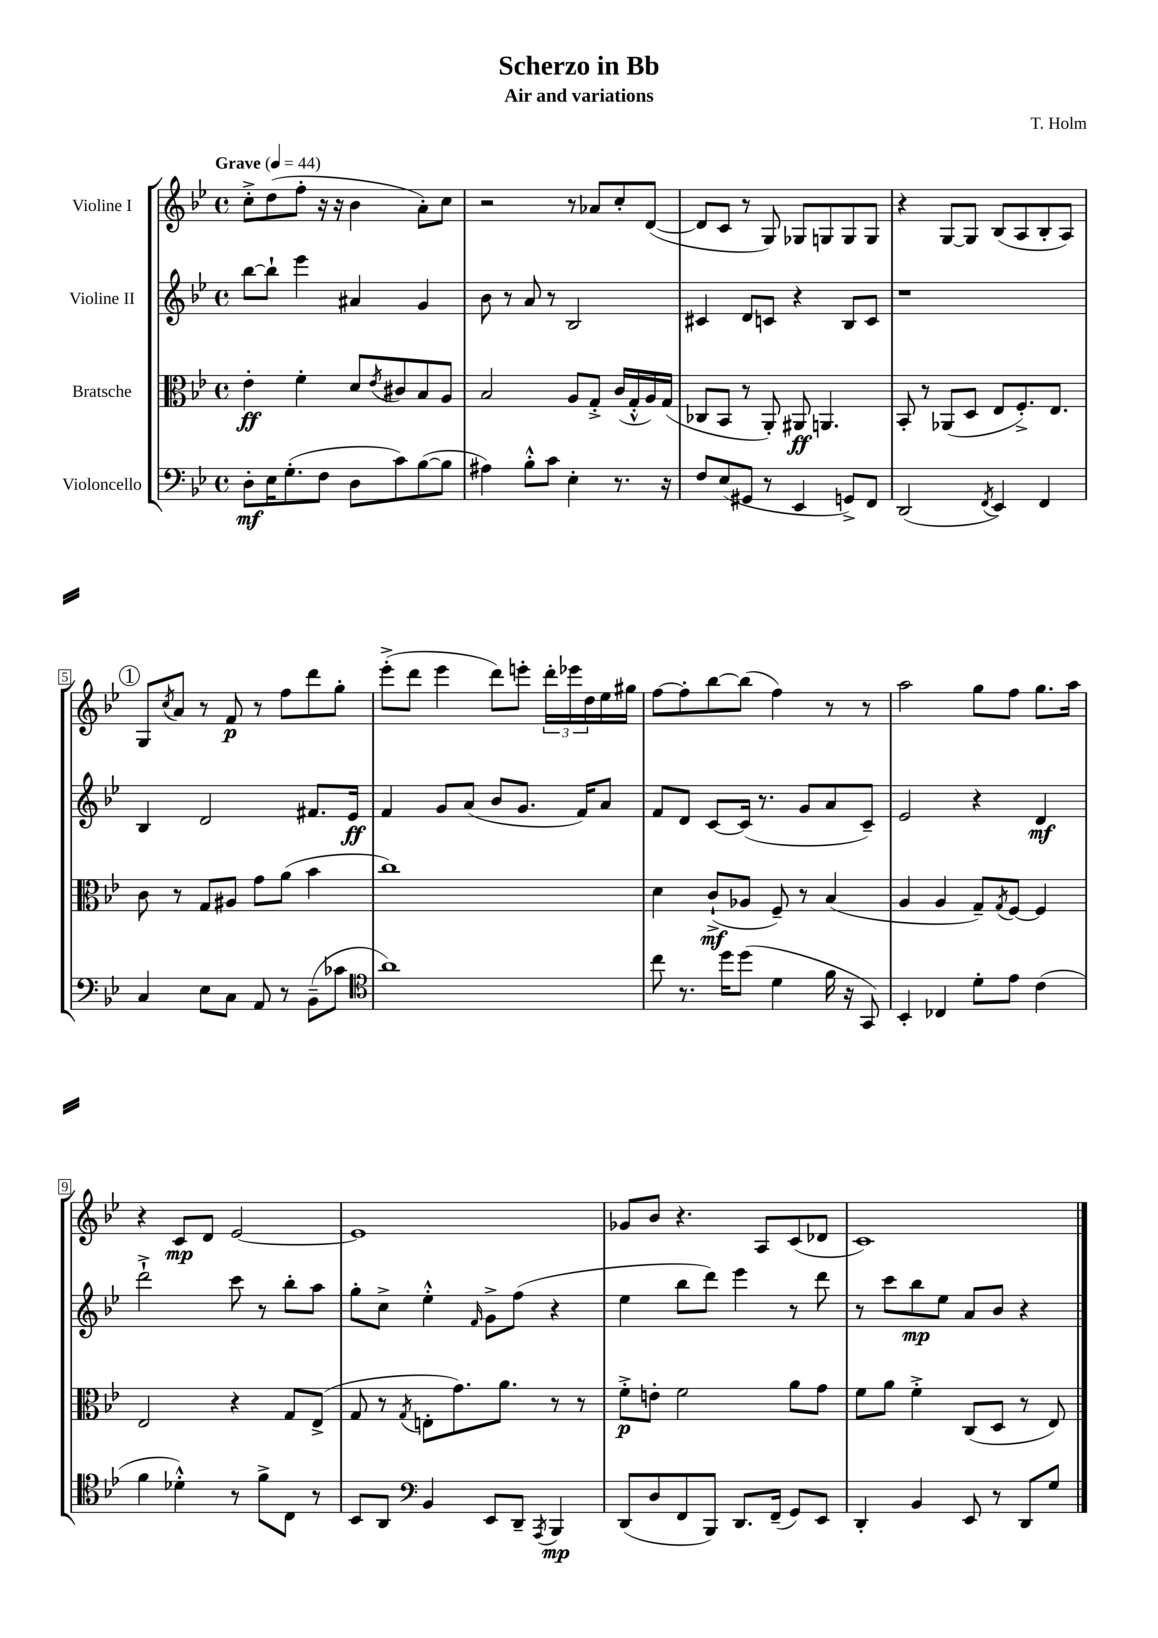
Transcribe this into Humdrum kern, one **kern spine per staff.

**kern	**kern	**kern	**kern
*staff4	*staff3	*staff2	*staff1
*clefF4	*clefC3	*clefG2	*clefG2
*k[b-e-]	*k[b-e-]	*k[b-e-]	*k[b-e-]
*M4/4	*M4/4	*M4/4	*M4/4
*met(c)	*met(c)	*met(c)	*met(c)
*MM44	*MM44	*MM44	*MM44
8D'	4e-'	[8bb-	8cc'^
16E-	.	8bb-`]	(8dd
(8.G'	.	.	.
.	4f'	4eee-	8ff'
8F	.	.	16r
.	.	.	16r
8D	8d	4a#	4b-
.	8qe-	.	.
8c)	8c#	.	.
([8B-	8B-	4g	8a')
8B-]	8A	.	8cc
=	=	=	=
4A#)	2B-	8b-	2r
.	.	8r	.
8B-'^^	.	8a	.
8c	.	8r	.
4E-'	8A	2B-	8r
.	8G'^	.	8a-
8.r	(16c	.	8cc'
.	16G'^^	.	.
.	16A)	.	([8d
16r	(16G	.	.
=	=	=	=
8F	8C-	4c#	8d]
(8E-	8BB-	.	8c
8GG#	8r	8d	8r
8r	8AA')	8c	8G)
4EE-	8AA#	4r	8G-
.	4.AA	.	8G
8GG^)	.	8B-	8G
8FF	.	8c	8G
=	=	=	=
(2DD	8BB-'	1r	4r
.	8r	.	.
.	(8AA-	.	[8G
.	8D	.	8G]
8qFF	.	.	.
4EE-)	8E-	.	(8B-
.	8.F'^)	.	8A
4FF	.	.	8B-'
.	8.E-	.	.
.	.	.	8A)
=	=	=	=
4C	8c	4B-	8G
.	.	.	8qcc
.	8r	.	8a
8E-	8G	2d	8r
8C	8A#	.	8f
8AA	8g	.	8r
8r	(8a	.	8ff
(8BB-~	4b-	8.f#	8ddd
8c-	.	.	8gg'
.	.	16e-	.
=	=	=	=
*clefC4	*	*	*
1a)	1cc)	4f	(8eee-'^
.	.	.	8ddd
.	.	8g	4eee-
.	.	(8a	.
.	.	8b-	8ddd)
.	.	8.g	8eee'
.	.	.	24ddd'
.	.	.	24eee-
.	.	16f)	.
.	.	.	24dd
.	.	8a	16ee-
.	.	.	16gg#
=	=	=	=
8cc	4d	8f	[8ff
8.r	.	8d	8ff']
.	(8c`^	[8c	[8bb-
16dd	.	.	.
(8dd	8A-	(16c]	(8bb-]
.	.	8.r	.
4d	8F~)	.	4ff)
.	8r	8g	.
16f	(4B-	8a	8r
16r	.	.	.
8GG)	.	8c~)	8r
=	=	=	=
4BB-'	4A	2e-	2aa
4C-	4A	.	.
8d'	8G~)	4r	8gg
.	8qG	.	.
8e-	[8F	.	8ff
(4c	4F]	4d	8.gg
.	.	.	16aa
=	=	=	=
4f	2E-	2ddd`^	4r
4d-'^^)	.	.	8c
.	.	.	8d
8r	4r	8ccc	[2e-
8f^	.	8r	.
8C	8G	8bb-'	.
8r	(8E-^	8aa	.
=	=	=	=
8BB-	8G	8gg'	1e-]
8AA	8r	8cc^	.
*clefF4	*	*	*
.	8qG	.	.
4BB-	8E'	4ee-'^^	.
.	8.g)	.	.
.	.	16qqf	.
8EE-	.	8g^	.
.	8.a	.	.
8DD~	.	(8ff	.
8qAAA	.	.	.
4BBB-	8r	4r	.
.	8r	.	.
=	=	=	=
(8DD	8f'^	4ee-	8g-
8D	8e'	.	8b-
8FF	2f	8bb-	4.r
8BBB-)	.	8ddd)	.
8.DD	.	4eee-	.
.	.	.	8A
(16FF~	.	.	.
8GG)	8a	8r	(8c
8EE-	8g	8ddd	8d-
=	=	=	=
4DD'	8f	8r	1c)
.	8a	8ccc	.
4BB-	4f'^	8bb-	.
.	.	8ee-	.
8EE-	(8C	8a	.
8r	8D	8b-	.
8DD	8r	4r	.
8G	8E-)	.	.
==	==	==	==
*-	*-	*-	*-
